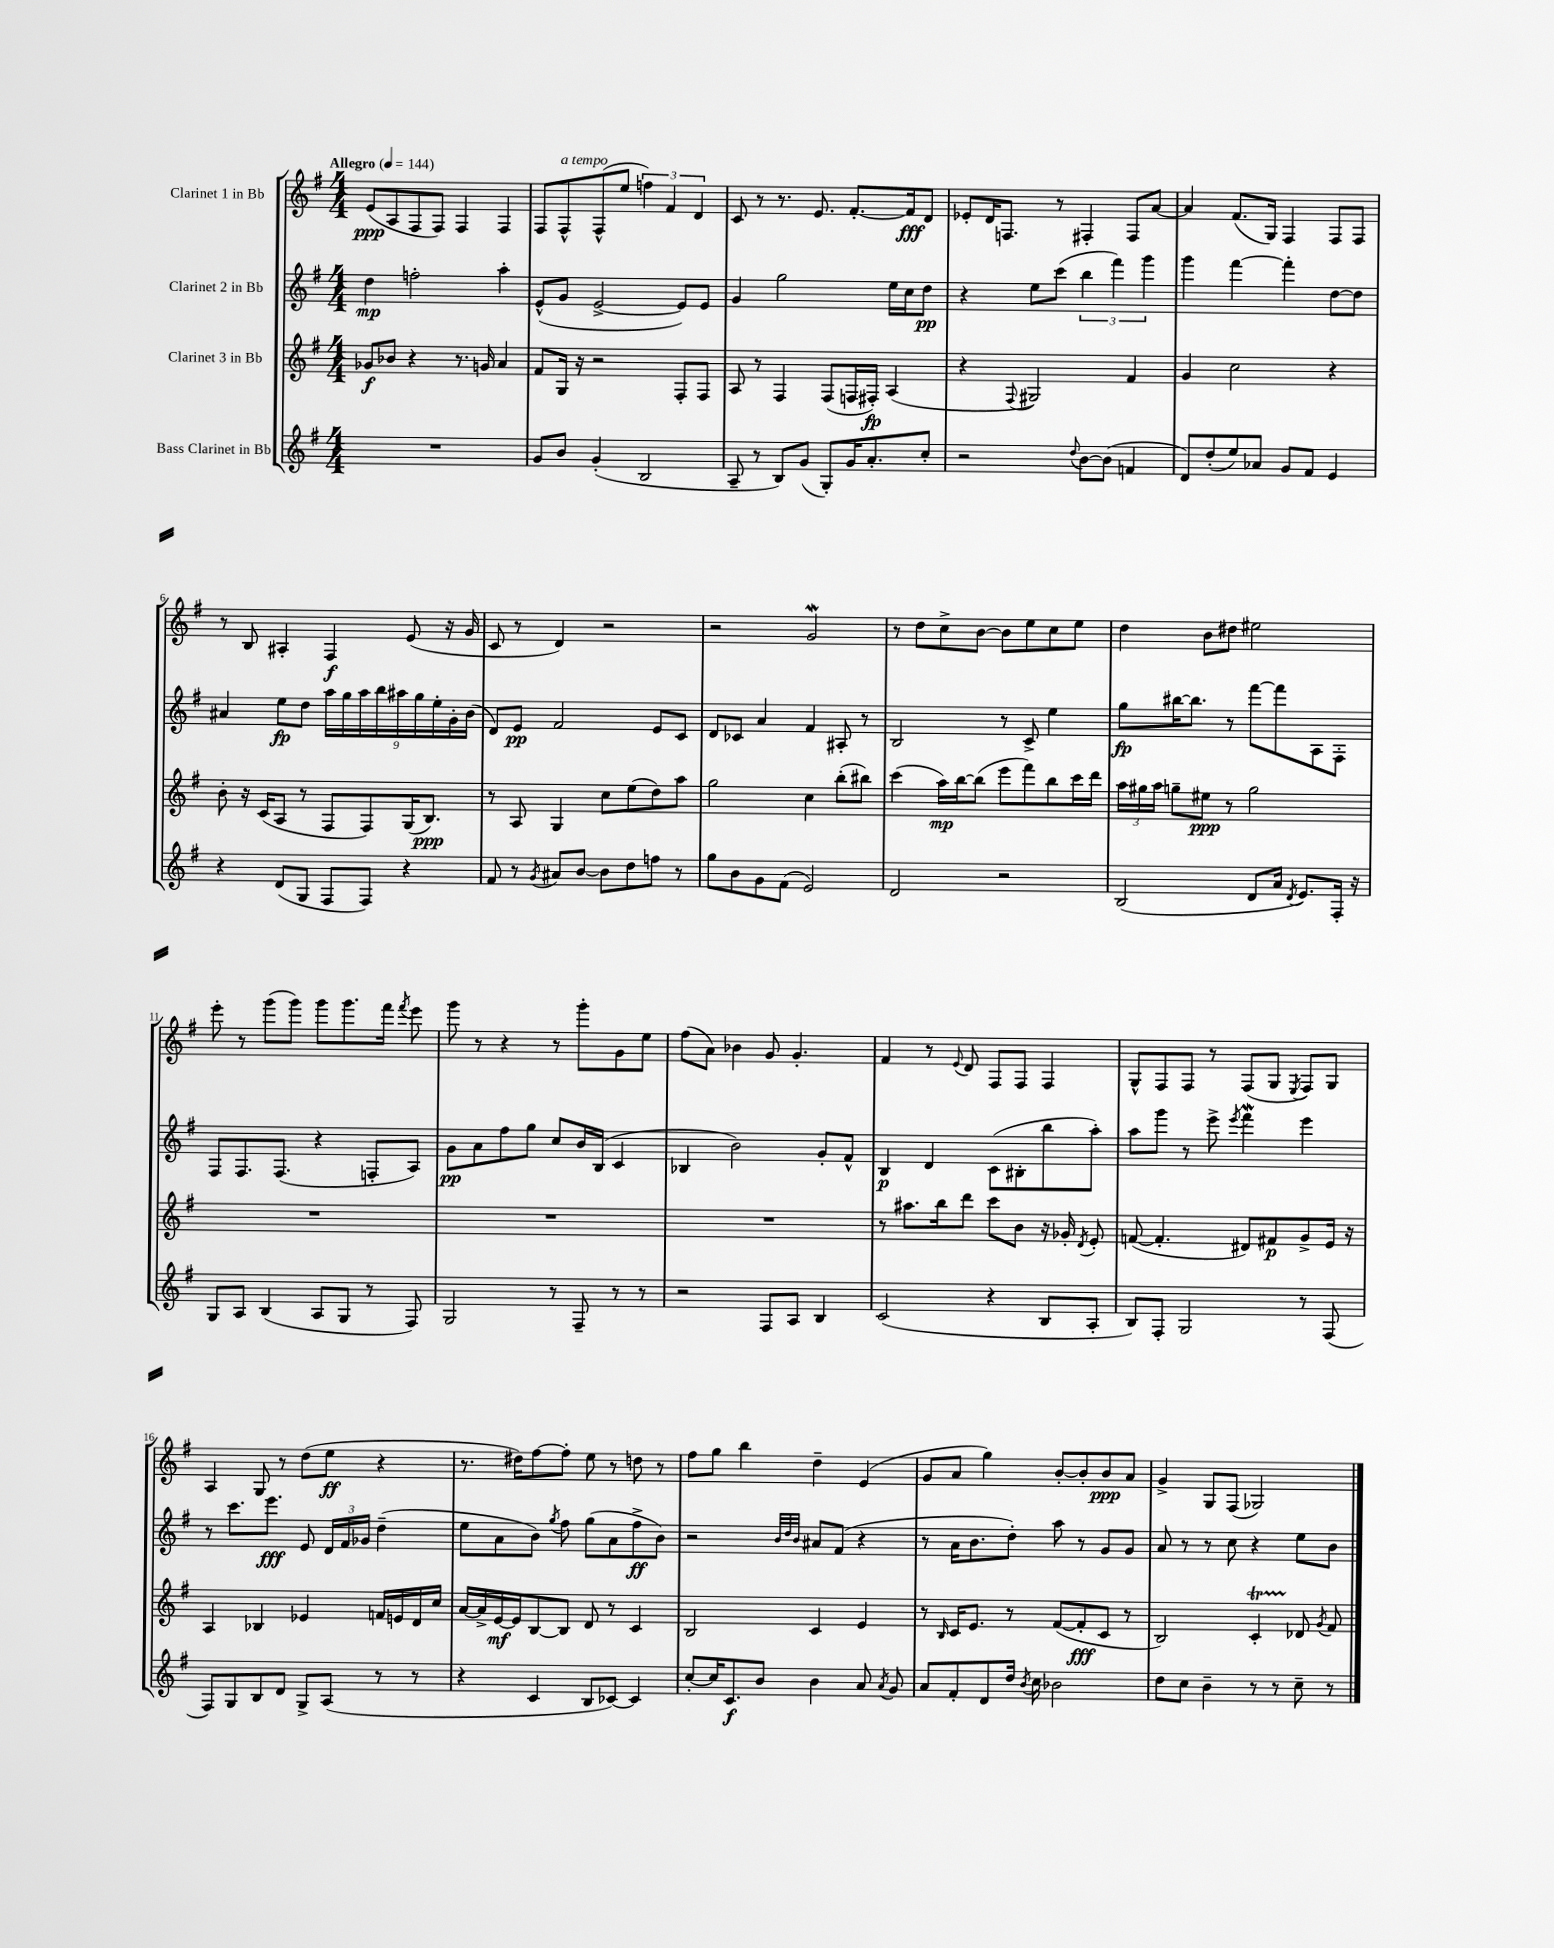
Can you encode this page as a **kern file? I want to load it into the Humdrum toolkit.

**kern	**kern	**kern	**kern
*staff4	*staff3	*staff2	*staff1
*clefG2	*clefG2	*clefG2	*clefG2
*k[f#]	*k[f#]	*k[f#]	*k[f#]
*M4/4	*M4/4	*M4/4	*M4/4
*MM144	*MM144	*MM144	*MM144
1r	8g-/L	4dd\	(8e/L
.	8b-/J	.	8A/
.	4r	2ff'\	8F#/
.	.	.	8F#/J)
.	8.r	.	4F#/
.	16g/	.	.
.	4a/	4aa'\	4F#/
=	=	=	=
8g/L	8f#/L	(8e^^/L	8F#/L
8b/J	16G/Jk	8g/J	8F#^^/
.	16r	.	.
(4g'/	2r	[2e^/	(8F#^^/
.	.	.	8ee/J
2B/	.	.	6ff\)
.	.	.	6f#/
.	8F#'/L	8e/]L)	.
.	.	.	6d/
.	8F#/J	8e/J	.
=	=	=	=
8A~/	8A/	4g/	8c/
8r	8r	.	8r
8B/L)	4F#/	2gg\	8.r
(8g/J	.	.	.
.	.	.	8.e/
8G'/L)	(8F#/L	.	.
16g/K	16F/L	.	[8.f#'/L
8.a'/	16F#'/JJ)	.	.
.	(4A/	16ee\LL	.
.	.	16cc\J	16f#/]k
8cc'/J	.	8dd\J	8d/J
=	=	=	=
2r	4r	4r	8e-'/L
.	.	.	16d/K
.	.	.	8.F/J
.	8qqF#/	.	.
.	2G#/)	8ee\L	.
.	.	(8ccc\J	8r
8qqdd/	.	.	.
[8b\L	.	6bb\	4F#'/
(8b\]J	.	.	.
.	.	6fff#\)	.
4f/	4f#/	.	8F#/L
.	.	6ggg\	.
.	.	.	[8a/J
=	=	=	=
8d/L)	4g/	4ggg\	4a/]
(8dd'/	.	.	.
8ee/)	2cc\	[4fff#\	(8.f#/L
8a-/J	.	.	.
.	.	.	16G/Jk)
8g/L	.	4fff#'\]	4F#/
8f#/J	.	.	.
4e/	4r	[8dd\L	8F#/L
.	.	8dd\]J	8F#/J
=	=	=	=
4r	8b'\	4a#/	8r
.	16r	.	8B/
.	(16c/LK	.	.
(8d/L	8A/J	8ee\L	4A#'/
8G/J	8r	8dd\J	.
8F#/L	8F#/L	18aa\LL	4F#/
.	.	18gg\	.
.	.	18aa\	.
8F#/J)	8F#/)	.	.
.	.	18bb\	.
.	.	18aa#\	.
4r	(16G/K	.	(8e/
.	.	18gg\	.
.	8.B/J)	.	.
.	.	18ee'\	.
.	.	.	16r
.	.	18g'\	.
.	.	.	16g/
.	.	(18b\JJ	.
=	=	=	=
8f#/	8r	8d/L)	8c/
8r	8A/	8e/J	8r
8qg/	.	.	.
8a#/L	4G/	2f#/	4d/)
[8b/J	.	.	.
8b\]L	8cc\L	.	2r
8dd\	(8ee\	.	.
8ff\J	8dd\)	8e/L	.
8r	8aa\J	8c/J	.
=	=	=	=
8gg\L	2gg\	8d/L	2r
8b\	.	8c-/J	.
8g\	.	4a/	.
(8f#\J	.	.	.
2e/)	4cc\	4f#/	2g/
.	(8bb'\L	8A#'/	.
.	8bb#\J)	8r	.
=	=	=	=
2d/	(4ccc\	2B/	8r
.	.	.	8dd\L
.	16aa\LL)	.	8cc^\
.	[16bb\J	.	.
.	(8bb\]J	.	[8b\J
2r	8eee\L	8r	8b\]L
.	8fff#\)	8c^/	8ee\
.	8bb\	4ee\	8cc\
.	16ccc\L	.	8ee\J
.	16ddd\JJ	.	.
=	=	=	=
(2B/	24aa\LL	8gg\L	4dd\
.	24gg#\	.	.
.	24aa\JJ	.	.
.	8gg~\L	[16bb#\K	.
.	.	8.bb#\]J	.
.	8ee#\J	.	8b\L
.	8r	8r	8dd#\J
8d/L	2gg\	[8fff#\L	2ee#\
16a/Jk	.	8fff#\]	.
8qd/	.	.	.
8.e/L)	.	.	.
.	.	8A\	.
16F#'/Jk	.	8F#'\J	.
16r	.	.	.
=	=	=	=
8G/L	1r	8F#/L	8eee'\
8A/J	.	8.F#/	8r
(4B/	.	.	(8ggg\L
.	.	(8.F#/J	.
.	.	.	8ggg\J)
8A/L	.	4r	8ggg\L
8G/J	.	.	8.ggg\
8r	.	8F'/L	.
.	.	.	16fff#\Jk
.	.	.	8qfff#/
8F#/)	.	8A/J)	8eee\
=	=	=	=
2G/	1r	8g\L	8ggg\
.	.	8a\	8r
.	.	8ff#\	4r
.	.	8gg\J	.
8r	.	8cc/L	8r
8F#~/	.	16b/L	8ggg'\L
.	.	(16B/JJ	.
8r	.	4c/	8g\
8r	.	.	8ee\J
=	=	=	=
2r	1r	4B-/	(8ff#\L
.	.	.	8a\J)
.	.	2b\)	4b-\
8F#/L	.	.	8g/
8A/J	.	.	4.g'/
4B/	.	8g'/L	.
.	.	8f#^^/J	.
=	=	=	=
(2c/	8r	4B/	4f#/
.	8.aa#\L	.	.
.	.	4d/	8r
.	16bb\k	.	.
.	.	.	8qqe/
.	8ddd\J	.	8d/
4r	8ccc\L	(8c\L	8F#/L
.	8b\J	8B#'\	8F#/J
8B/L	16r	8bb\	4F#/
.	16g-'/	.	.
.	8qd/	.	.
8A'/J	8e'/	8aa'\J)	.
=	=	=	=
8B/L)	([8f/	8aa\L	8G^^/L
8F#'/J	4.f'/]	8ggg\J	8F#/
2G/	.	8r	8F#/J
.	.	8eee^\	8r
.	.	8qeee/	.
.	8d#/L)	4fff#\	(8F#/L
.	8f#/	.	8G/J
.	.	.	8qE/
8r	8g^/	4eee\	8F#/L)
(8F#/	16e/Jk	.	8G/J
.	16r	.	.
=	=	=	=
8F#/L)	4A/	8r	4A/
8G/	.	8.ccc\L	.
8B/	4B-/	.	8G/
.	.	8.eee\J	.
8d/J	.	.	8r
8G^/L	4e-/	8e/	(8dd\L
(8A/J	.	24d/LL	8ee\J
.	.	24f#/	.
.	.	24g-/JJ	.
8r	16f/LL	(4dd~\	4r
.	16e/	.	.
8r	16d/	.	.
.	16cc/JJ	.	.
=	=	=	=
4r	[16a/LL	8ee\L	8.r
.	16a^/]	.	.
.	[16e/	8a\	.
.	16e/]J	.	16dd#\LK)
4c/	[8B/	8b\J)	[8ff#\
.	.	8qgg/	.
.	8B/]J	8ff#\	8ff#'\]J
8B/L	8d/	(8gg\L	8ee\
[8c-/J)	8r	8a\	8r
4c-/]	4c/	8ff#^\	8dd\
.	.	8b\J)	8r
=	=	=	=
[8cc'/L	2B/	2r	8ff#\L
16cc/]K	.	.	8gg\J
8.c/	.	.	.
.	.	.	4bb\
8b/J	.	.	.
.	.	32qqb/LLL	.
.	.	32qqdd/	.
.	.	32qqb/JJJ	.
4b\	4c/	8a#/L	4dd~\
.	.	(8f#/J	.
8a/	4e/	4r	(4e/
8qa/	.	.	.
8g/	.	.	.
=	=	=	=
8a/L	8r	8r	8g/L
.	16qqB/	.	.
8f#'/	16c/LK	16a\LK	8a/J
.	8.e/J	8.b\	.
8d/	.	.	4gg\)
16dd/Jk	8r	8dd'\J)	.
8qb/	.	.	.
16cc\	.	.	.
2b-\	([8f#/L	8aa\	[8b'/L
.	8f#'/]	8r	8b'/]
.	8c/J	8g/L	8b/
.	8r	8g/J	8a/J
=	=	=	=
8dd\L	2B/)	8a/	4g^/
8cc\J	.	8r	.
4b~\	.	8r	8G/L
.	.	8cc\	(8F#/J
8r	4c'/	4r	2G-/)
8r	.	.	.
8cc~\	8d-/	8ee\L	.
.	8qg/	.	.
8r	8f#/	8b\J	.
==	==	==	==
*-	*-	*-	*-
